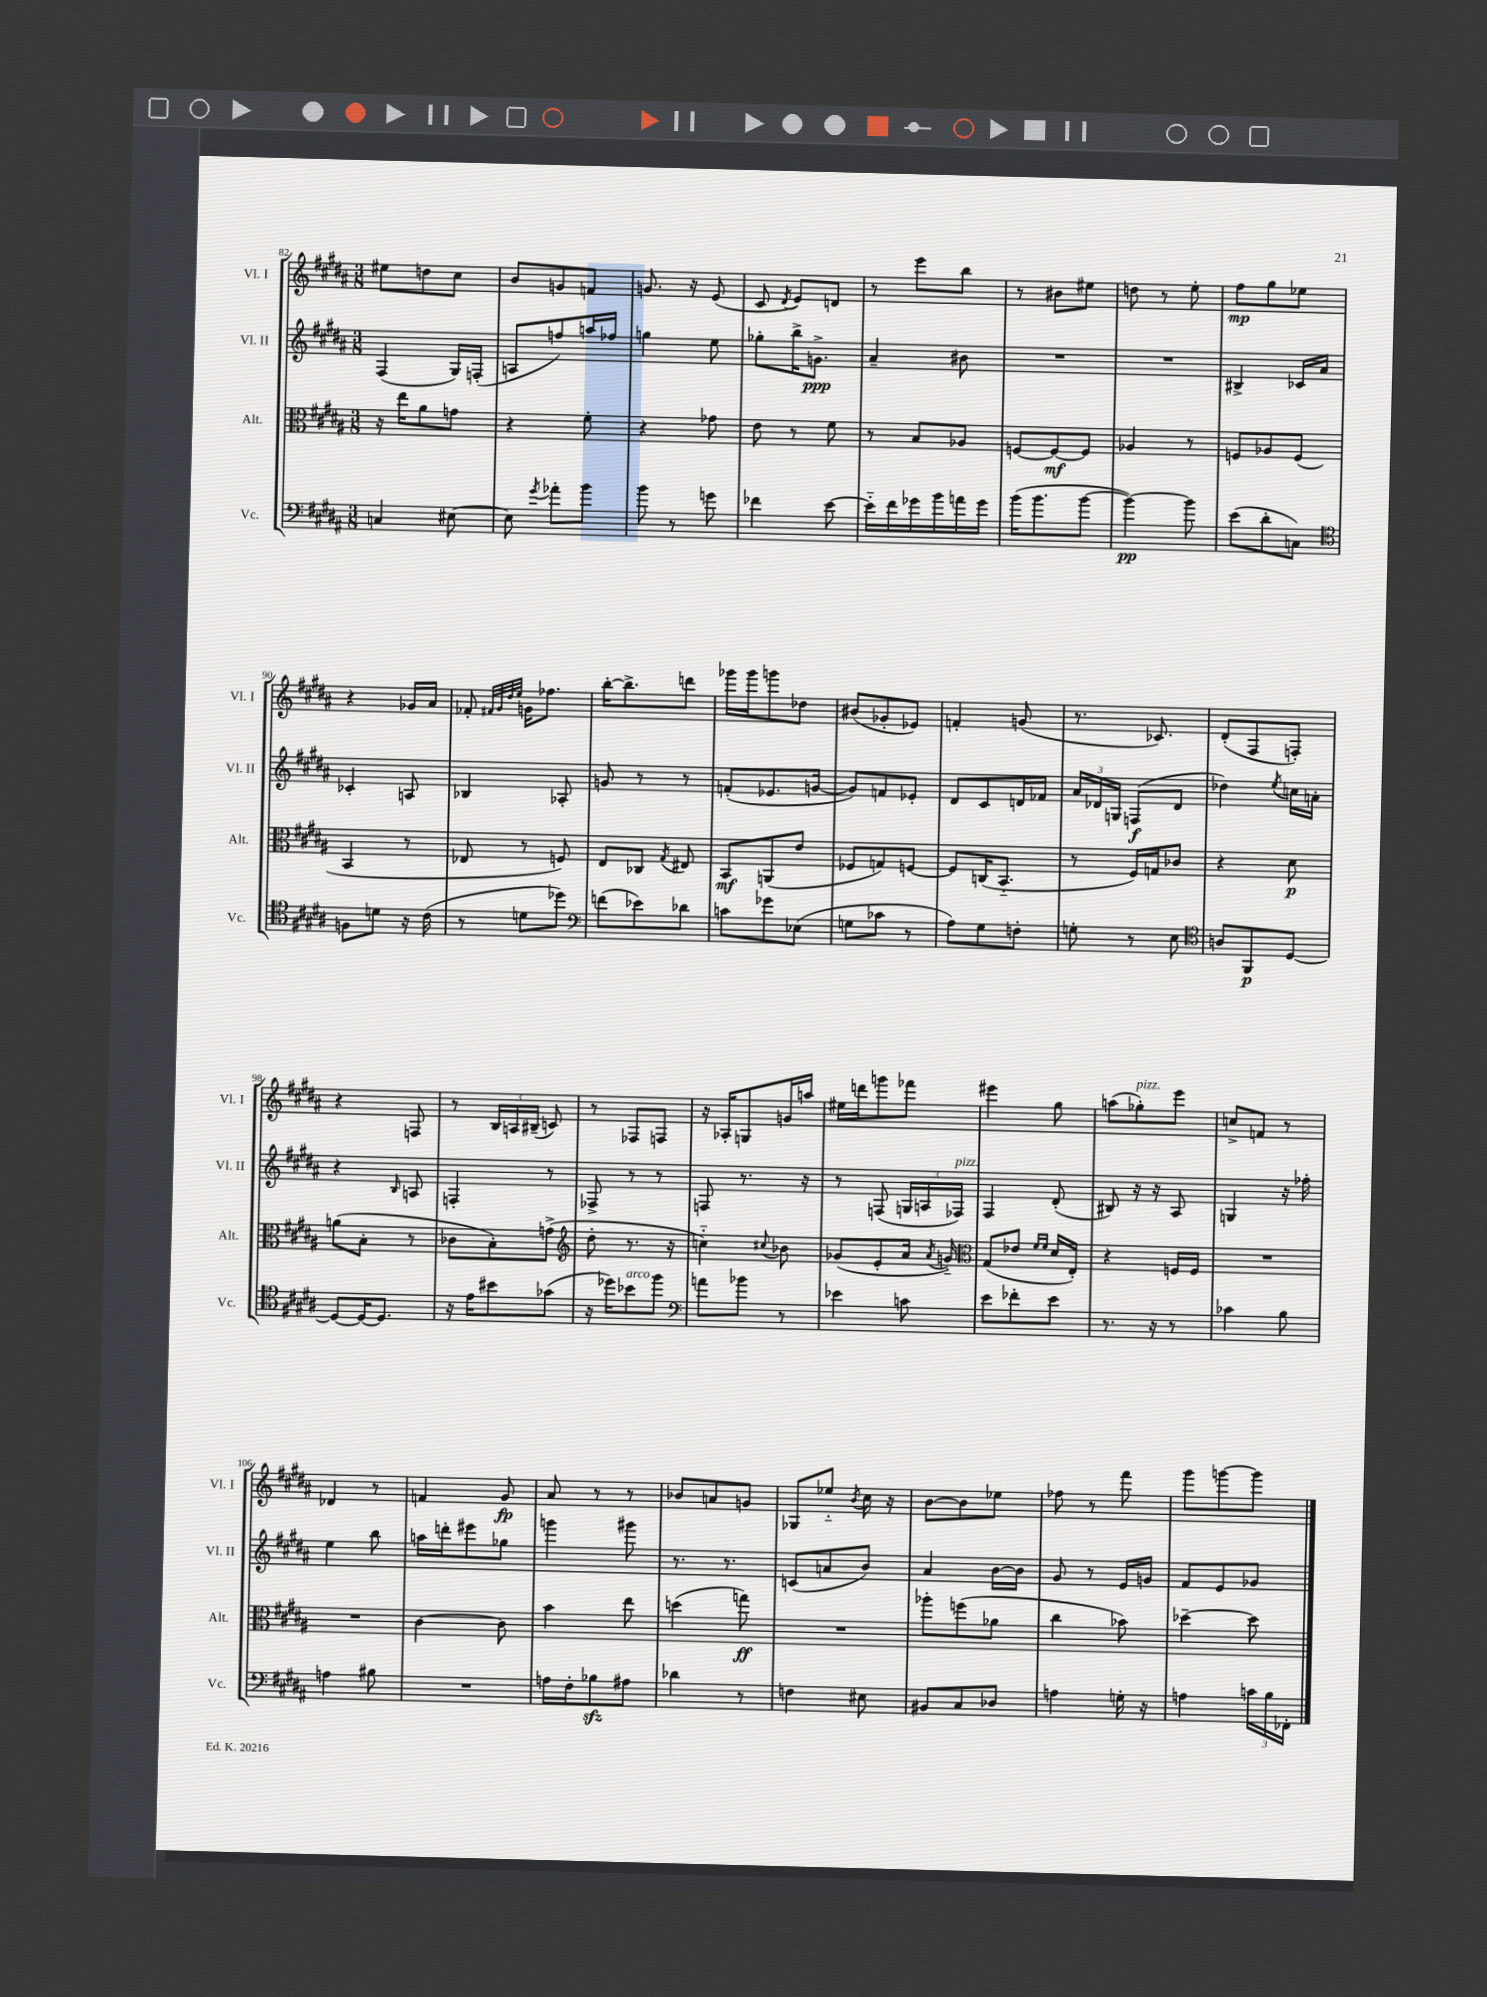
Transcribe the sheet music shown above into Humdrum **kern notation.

**kern	**kern	**kern	**kern
*staff4	*staff3	*staff2	*staff1
*clefF4	*clefC3	*clefG2	*clefG2
*k[f#c#g#d#a#]	*k[f#c#g#d#a#]	*k[f#c#g#d#a#]	*k[f#c#g#d#a#]
*M3/8	*M3/8	*M3/8	*M3/8
4C	16r	(4F#	8ee#
.	16ee	.	.
.	8a#	.	8dd
[8E#	8g	16G#)	8cc#
.	.	(16F'	.
=	=	=	=
8E#]	4r	8A	8b
8qg#	.	.	.
8a-'	.	8ff)	8g
8b	8f#'	16aa	8f
.	.	16ff-	.
=	=	=	=
8b	4r	4gg	8.g
8r	.	.	.
.	.	.	16r
8g	8g-	8ee	(8e
=	=	=	=
4f-	8e	8gg-'	8c#
.	.	.	8qd#
.	8r	16bb^	8e)
.	.	8.g^	.
[8e	8f#	.	8d
=	=	=	=
16e'~]	8r	4a#~	8r
16f#	.	.	.
16g-	8B	.	8eee
16b	.	.	.
16a	8A-	8b#	8bb
16g-	.	.	.
=	=	=	=
(16b	[8F	4.r	8r
8.b	.	.	.
.	8F_	.	8b#
[8b	8F]	.	8ee#
=	=	=	=
4b_)	4A-	4.r	8dd
.	.	.	8r
8b]	8r	.	8ee'
=	=	=	=
(8e	8F	4B#^	8ff#
8d#'	8A-	.	8gg#
8C)	(8F	16c-	8ee-
.	.	16a#	.
=	=	=	=
*clefC4	*	*	*
8F	4BB	4c-'	4r
8d	.	.	.
16r	8r	8A	16g-
(16c#	.	.	16a#
=	=	=	=
8r	8E-	4B-	8f-'
.	.	.	32qqf#
.	.	.	32qqg#
.	.	.	32qqdd#
.	.	.	32qqee
8d	8r	.	16g
.	.	.	8.ff-
8dd-)	8F)	8A-'	.
=	=	=	=
*clefF4	*	*	*
(8f	8E	8g	[16bb'
.	.	.	8.bb^]
8e-)	8C-	8r	.
.	8qG#	.	.
8d-	8E#	8r	8ddd
=	=	=	=
8c	8BB	(8f'	16ggg-
.	.	.	16ggg-
8g-	(8AA	8.e-	8ggg
(8E-	8e	.	8dd-
.	.	[16g	.
=	=	=	=
8G	8F-	8g])	(8b#
8c-	8G)	8f	8g-'
8r	[8F	8e-'	8e-)
=	=	=	=
8A#)	8F]	8d#	4f'
8G#	(16C	8c#	.
.	8.BB'~	.	.
8F'	.	16d	(8g
.	.	16f-	.
=	=	=	=
8G'	8r	24a#	8.r
.	.	24d-	.
.	.	24G	.
8r	16F#)	(8F	.
.	16G	.	8.c-)
8E	8c-	8d-	.
=	=	=	=
*clefC4	*	*	*
8A	4r	4dd-)	(8d#'
8FF#	.	.	8F#
.	.	8qee	.
[8D#	8d#	16cc	8F')
.	.	16a'	.
=	=	=	=
8D#_	(8a	4r	4r
16D#_	8B'	.	.
8.D#]	.	.	.
.	.	16qqB	.
.	8r	8A	8F
=	=	=	=
16r	8c-	4F'	8r
16e	.	.	.
8b#	8B')	.	24B
.	.	.	24A
.	.	.	(24B#~
(8g-	(8g^	8r	8c)
=	=	=	=
*	*clefG2	*	*
16r	8dd#'	8F-^	8r
16dd-)	.	.	.
8b-	8.r	8r	8F-
8ff#	.	8r	8F
.	16r	.	.
=	=	=	=
*clefF4	*	*	*
8a	4cc'~)	8F	16r
.	.	.	16A-'
8b-	.	8.r	8G
.	8qqcc#	.	.
8r	8b-	.	16g
.	.	16r	16aa
=	=	=	=
4e-	(8g-	8r	16ee#
.	.	.	16ddd
.	8e'	(8F	8ggg
8c	16a#	24G	8fff-
.	.	24A	.
.	8qa#	.	.
.	16g'~)	.	.
.	.	24F-)	.
=	=	=	=
*	*clefC3	*	*
8e	(8G#	4F#	4eee#
8f-'	8e-	.	.
.	16qqf#	.	.
.	16qqf#	.	.
8e	16d#	(8d#'	8gg#
.	16E')	.	.
=	=	=	=
8.r	4r	8B#)	(8aa
.	.	16r	8gg-')
16r	.	16r	.
8r	16F	8A#	8eee
.	16F	.	.
=	=	=	=
4c-	4.r	4G	8cc^
.	.	.	8f
8B	.	16r	8r
.	.	16ff-'	.
=	=	=	=
4A	4.r	4ee	4d-
8B#	.	8bb	8r
=	=	=	=
4.r	[4c#	16aa	4f
.	.	16ddd'	.
.	.	8eee#	.
.	8c#]	8gg-	8g#
=	=	=	=
16A	4b	4ggg	8a#
16F#'	.	.	.
8B-	.	.	8r
8A#	8ee	8ggg#	8r
=	=	=	=
4d-	(4dd	8.r	8b-
.	.	.	8a
.	.	8.r	.
8r	8gg)	.	8g
=	=	=	=
4F	4.r	(8c	8G-
.	.	8a	8ee-'~
.	.	.	8qb
8E#	.	8b)	16cc#
.	.	.	16r
=	=	=	=
8BB#	8aa-'	4a#	[8b
8C#	(8ff	.	8b]
8D-	8a-	[16b	8ee-
.	.	16b]	.
=	=	=	=
4A	4cc#	8g#	8ff-
.	.	8r	8r
16G'	8b-)	16e	8fff#
16r	.	16g	.
=	=	=	=
4A	[4dd-~	8f#	8ggg#
.	.	8e	[8ggg
24c	8dd-]	8g-	8ggg]
24B	.	.	.
24FF-'	.	.	.
==	==	==	==
*-	*-	*-	*-
